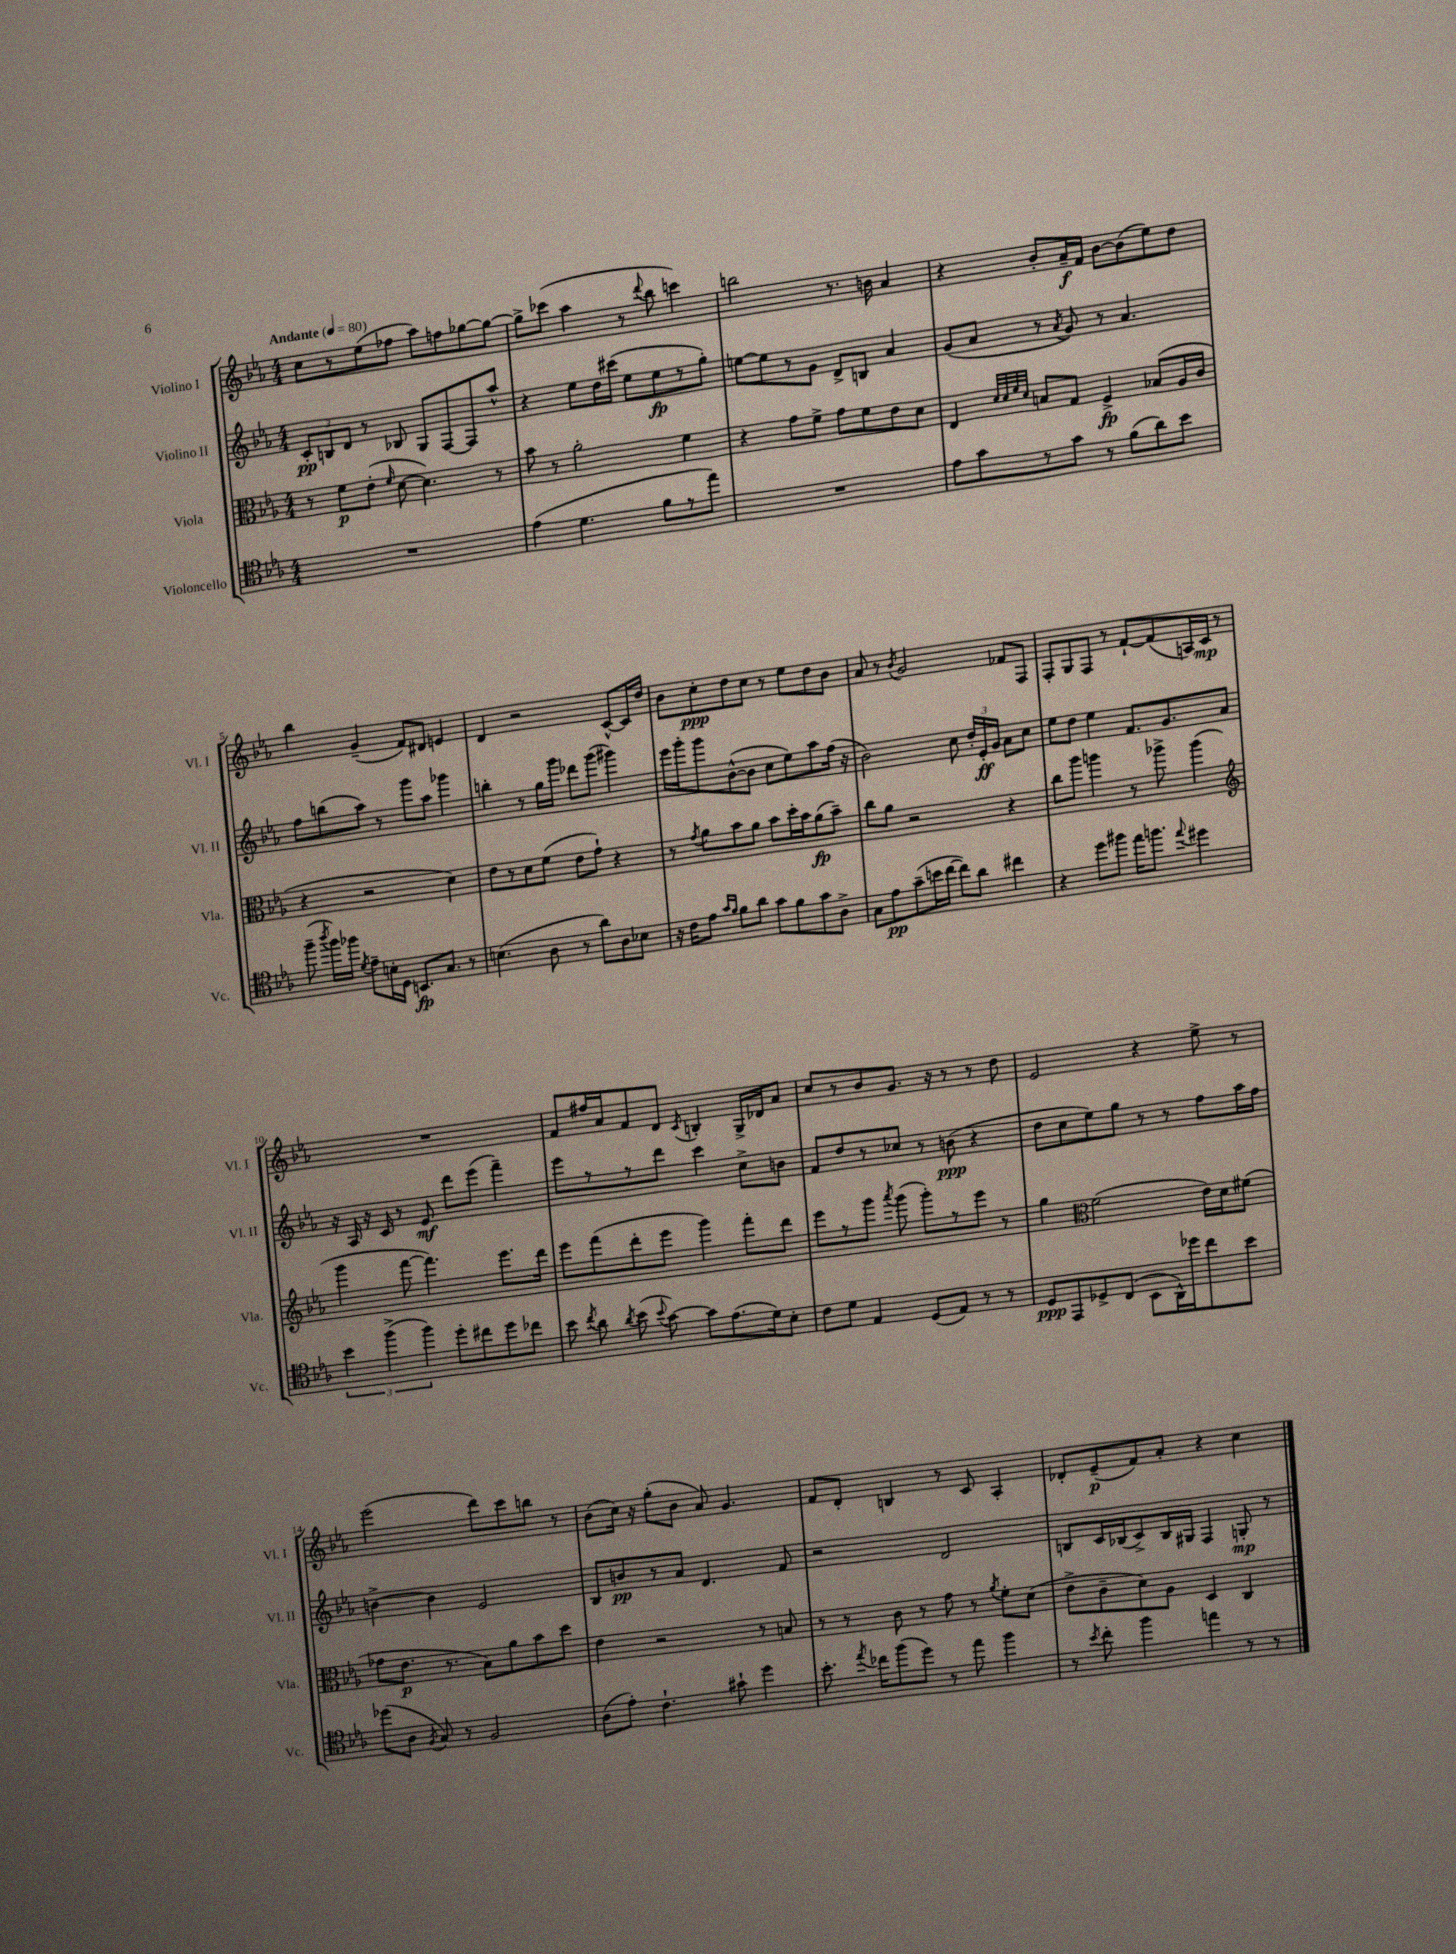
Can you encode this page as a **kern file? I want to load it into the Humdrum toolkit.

**kern	**kern	**kern	**kern
*staff4	*staff3	*staff2	*staff1
*clefC4	*clefC3	*clefG2	*clefG2
*k[b-e-a-]	*k[b-e-a-]	*k[b-e-a-]	*k[b-e-a-]
*M4/4	*M4/4	*M4/4	*M4/4
*MM80	*MM80	*MM80	*MM80
1r	8r	12c'	8cc
.	.	12B	.
.	8f	.	8r
.	.	12d	.
.	(8e-'	8r	(8ee-
.	16qqf	.	.
.	[8d	8B-	8ff-
.	4.d])	8G	8aa-)
.	.	[8F	8ff
.	.	8F]	[8gg-
.	8r	8aa-^^	8gg-_
=	=	=	=
(4e-	8b-	4r	8gg-^]
.	8r	.	(8ccc-
4.d	2a-'	8ee-	4aa-
.	.	16dd	.
.	.	(16ccc#	.
.	.	8ee-	8r
.	.	.	8qqddd
8f	.	8ee-	8bb-
8r	4f	8r	4ccc)
8ee-)	.	8gg')	.
=	=	=	=
1r	4r	[8ee	2bb
.	.	8ee]	.
.	8g	8r	.
.	8f^	8g	.
.	8g	8d^	8.r
.	8f	8B	.
.	.	.	16b
.	8e-	4a-	4a-
.	8d	.	.
=	=	=	=
8e-	4E-	(8g	4r
8g	.	8a-	.
.	32qqd	.	.
.	32qqd	.	.
.	32qqf	.	.
.	32qqd	.	.
8r	8B	8r	8b-'
.	.	8qa-	.
8g	8G	8g)	16a-~
.	.	.	16f
8r	4F^	8r	[8b-
(8f	.	4.a-	(8b-]
8a-)	(8B-	.	8ee-)
8b-	16A-	.	8dd
.	16c	.	.
=	=	=	=
(8ff~	4r	8ff	4bb-
8qaa-	.	.	.
16ff)	.	(8bb	.
16ff-	.	.	.
8qd	.	.	.
8e-~	2r	8aa-)	(4g~
16B'	.	8r	.
16D	.	.	.
8.BB	.	8ggg	8f)
.	.	8aa-	8d#
8.G	.	.	.
.	4d)	4ggg-	4e
8r	.	.	.
=	=	=	=
(4.B	8e-	4bb'	4d
.	8r	.	.
.	8d	8r	2r
8A-	(8f	16gg	.
.	.	16ggg	.
8r	8e-	8ddd-	.
8a-)	8g`)	(8ggg	.
8A-	4r	4ggg#)	[8c^^
8B-	.	.	16c]
.	.	.	16dd
=	=	=	=
16r	8r	16eee-	8b-
16c	.	16ggg'	.
.	8qg	.	.
8e-	8a-	8ggg	8cc'
16qqg	.	.	.
16qqf	.	.	.
8f	8b-	([8b-^^	8dd
8a-	8a-	8b-]	8cc
8g	8b-	8cc	8r
8f	16dd'	8ee-)	8ee-
.	16b-	.	.
8g	(8a-	8aa-	8dd
8A-^	8b-~)	(16ff	8b-
.	.	16r	.
=	=	=	=
8G	8cc	2b-)	8a-
8e-	8a-	.	8r
.	.	.	8qb-
(8g~	2r	.	2g
16b	.	.	.
[16cc	.	.	.
8cc])	.	8cc	.
8a-	.	24dd'	.
.	.	24e-'	.
.	.	24g	.
4cc#	4r	8a-	8f-
.	.	8cc	8F
=	=	=	=
4r	8cc	8ee-	8F'
.	8aa-	8dd	8G
8dd	4aa	4ee-	8F
8ff#	.	.	8r
16ee-	8r	8.f	[8f`
8.ff	.	.	.
.	8aa-^	.	(8f]
.	.	8.g	.
8qqee-	.	.	.
4dd#	(4aa-	.	16A)
.	.	.	16c
.	.	8a-	8r
=	=	=	=
*	*clefG2	*	*
6b-	4ggg	16r	1r
.	.	16A-	.
.	.	16r	.
(6ff^	.	.	.
.	.	16c	.
.	[8fff	8r	.
6ff)	.	.	.
.	4.fff])	8e-	.
8dd'	.	8ddd	.
8cc#	.	(8eee-	.
8dd	8.eee-	4fff~)	.
8cc-	.	.	.
.	16ddd	.	.
=	=	=	=
8b-	8eee-	8eee-	8f
8qcc	.	.	.
8a-	(8fff	8r	16ff#
.	.	.	16a-
8qa-	.	.	.
(8b-	8ddd'	8r	8f
8qqb-	.	.	.
[8g)	8eee-	8ddd	8d
.	.	.	8qc
8g]	4ggg)	4ccc	4B'
(8.e-	.	.	.
.	8fff'	8cc^	16G^
16d)	.	.	16d-
8B-'	8ddd	8b	8a-
=	=	=	=
8c	8eee-	8f	8cc
8d	8r	8dd	8r
4E-	8ggg	8r	8b-
.	8qaaa-	.	.
.	(8ggg	8cc-	8.g
(8D	8ggg')	8r	.
.	.	.	16r
8E-)	8r	(8b	8r
8r	8eee-	4r	8r
8r	8r	.	8dd
=	=	=	=
8D	4gg	8dd	2e-
8EE-	.	8cc	.
*	*clefC3	*	*
8D-^	(2f	8ee-)	.
(8C	.	8gg	.
8BB-	.	8r	4r
16AA-^^)	.	8r	.
16dd-	.	.	.
8cc	16e-)	8ff	8ee-^
.	16d	.	.
8b-	(8f#	16aa-	8r
.	.	16ff	.
=	=	=	=
(8dd-	8g-	[4b^	(2eee-
8A-	8.e-	.	.
8qF	.	.	.
8G)	.	4b]	.
.	8.r	.	.
8r	.	.	.
2F	8B-)	2e-	8ddd)
.	8a-	.	8ccc
.	8b-	.	8bb
.	8dd	.	8r
=	=	=	=
(8A-	4e-	8B-	(8b-
8e-')	.	8b	16cc)
.	.	.	16r
4.c`	2r	8r	(8gg'
.	.	8a-	8b-
.	.	4.d	8a-)
8g#`	.	.	4.g
4dd	8r	.	.
.	8B	8f	.
=	=	=	=
8.b-'	8r	2r	8f
.	8r	.	8d'
8qee-	.	.	.
16cc-	.	.	.
(8ff	8c	.	4B
8dd)	8r	.	.
8r	8g	2d	8r
8ee-	8r	.	8c
.	8qa-	.	.
4ff	8f'	.	4A-'
.	(8d	.	.
=	=	=	=
8r	8e-^	8B	8d-'
8qb-	.	.	.
8cc'	8c~	16c	(8e-~
.	.	(16B-	.
4ff	8d)	8c^)	8f)
.	8A-	16B-	8a-'
.	.	16G#	.
4ee	4D	4F	4r
8r	4C	8G'	4cc
8r	.	8r	.
==	==	==	==
*-	*-	*-	*-
